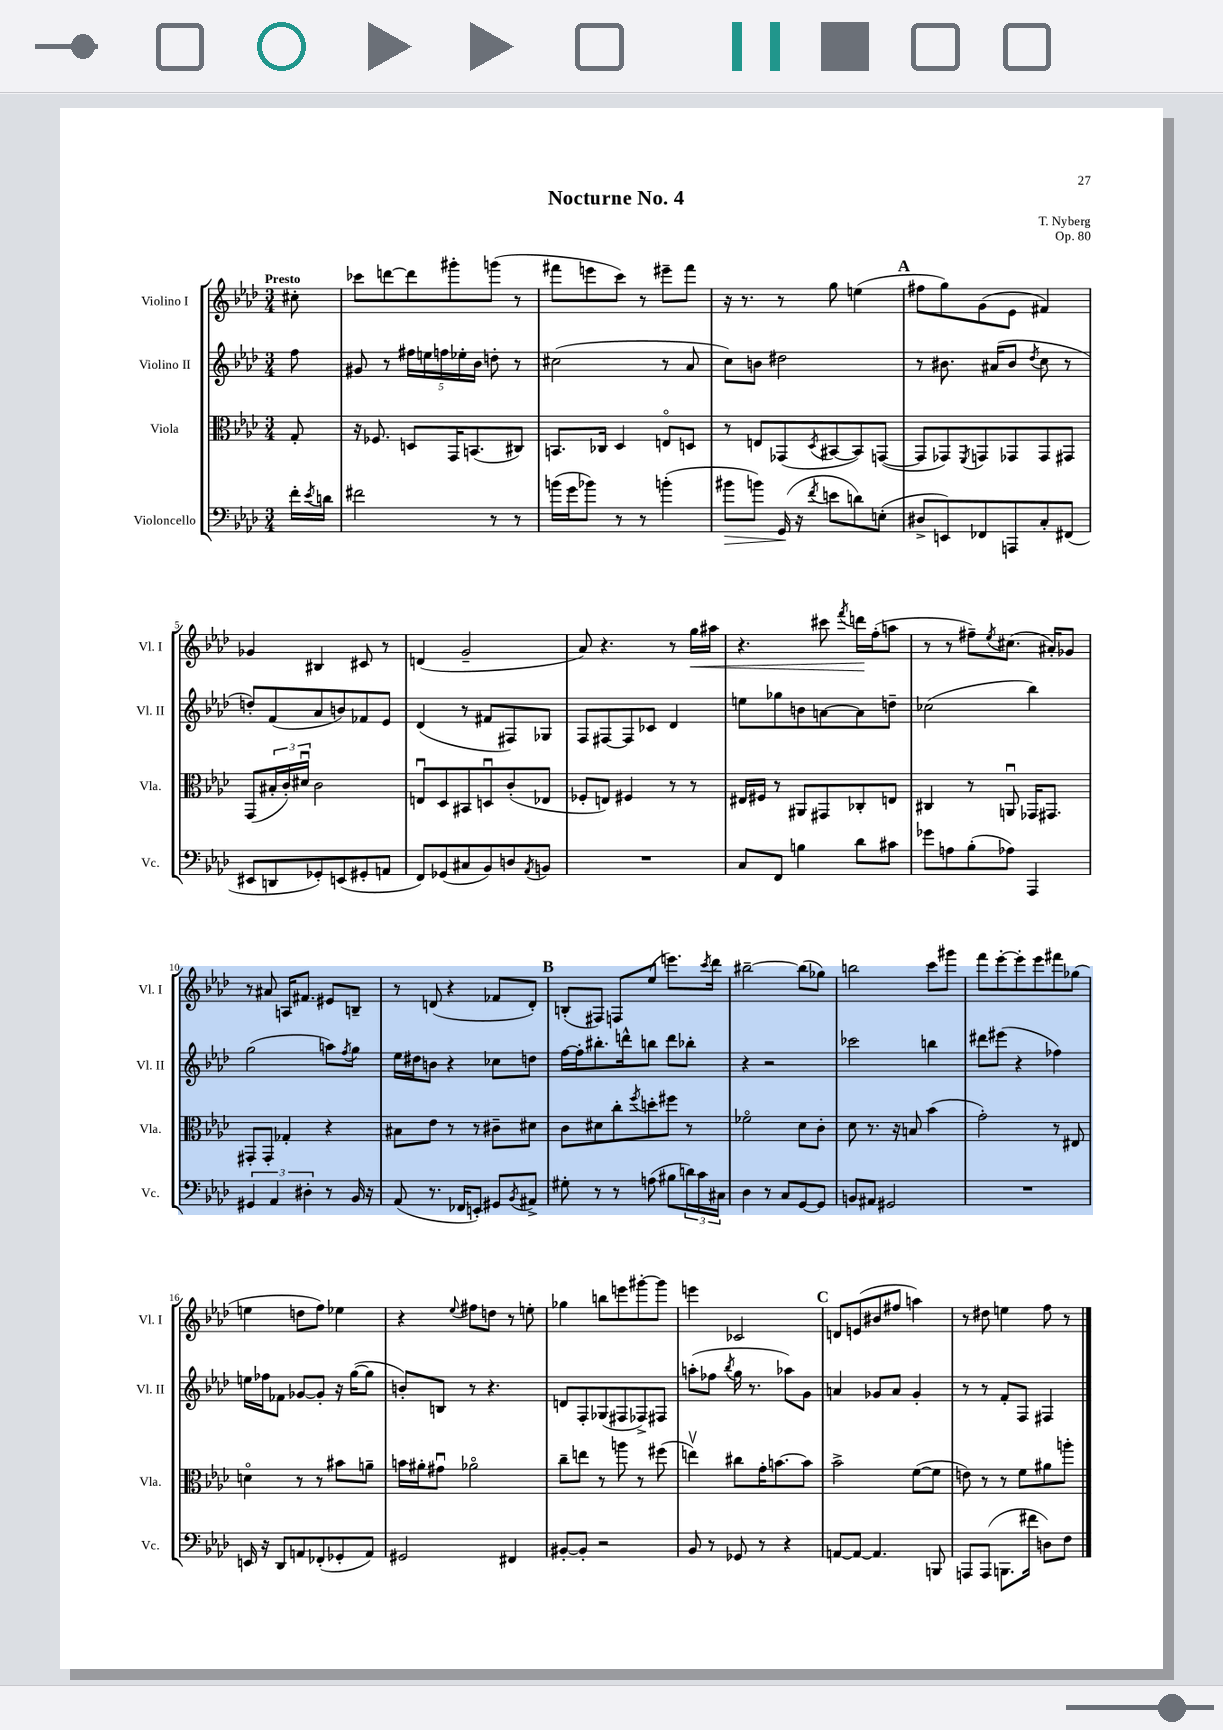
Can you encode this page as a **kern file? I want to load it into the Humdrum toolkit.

**kern	**dynam	**kern	**kern	**kern	**dynam
*part4	*part4	*part3	*part2	*part1	*part1
*staff4	*staff4	*staff3	*staff2	*staff1	*staff1
*I"Violoncello	*	*I"Viola	*I"Violino II	*I"Violino I	*
*I'Vc.	*	*I'Vla.	*I'Vl. II	*I'Vl. I	*
*clefF4	*	*clefC3	*clefG2	*clefG2	*
*k[b-e-a-d-]	*	*k[b-e-a-d-]	*k[b-e-a-d-]	*k[b-e-a-d-]	*
*M3/4	*	*M3/4	*M3/4	*M3/4	*
=	=	=	=	=	=
!	!	!	!	!LO:TX:a:B:t=Presto	!
16f'\LL	.	8G'/	8ff\	8cc#X'\	.
8qe-/	.	.	.	.	.
16dn\JJ	.	.	.	.	.
=1	=1	=1	=1	=1	=1
2f#X\	.	16r	8g#X/	8ccc-X\L	.
.	.	8.F-X/	.	.	.
.	.	.	8r	[8dddn\	.
.	.	8Dn/L	20ff#X\LL	8ddd\]	.
.	.	.	20een\	.	.
.	.	.	20ffn\	.	.
.	.	16GG/K	.	8ggg#X'\	.
.	.	.	20ee-X'\	.	.
.	.	(8.BBn/	.	.	.
.	.	.	20b-\JJ	.	.
8r	.	.	8ddn'\	(8gggn\J	.
8r	.	8C#X/J)	8r	8r	.
=2	=2	=2	=2	=2	=2
(16bn\LL	.	8.BBn/L	(2cc#X\	8fff#X\L	.
16g\J	.	.	.	.	.
8b-X\J)	.	.	.	8eeen\	.
.	.	16C-X/Jk	.	.	.
8r	.	4D-/	.	8ccc\J)	.
8r	.	.	.	8r	.
(4bn'\	.	8En/L	8r	8eee#X~\L	.
.	.	8Dn/J	8a-/	8fff#\J	.
=3	=3	=3	=3	=3	=3
!	!LO:HP:b	!	!	!	!
8b#X\L	>	8r	8cc\L)	16r	.
.	.	.	.	8.r	.
8bn\J)	.	8En/L	8bn\J	.	.
(16GG/	.	(8GG-X/	2dd#X\	8r	.
16r	]	.	.	.	.
8qf/	.	8qD-/	.	.	.
8en\L	.	[8BB#X/	.	8gg\	.
8dn\)	.	8BB#/])	.	(4een\	.
(8En'\J	.	([8GGn/J	.	.	.
!!LO:REH:place=s1:t=A
=4	=4	=4	=4	=4	=4
8D#X^/L	.	8GG/L]	8r	8ff#X\L	.
8EEn/)	.	8GG-X/)	8.b#X\	8gg\)	.
.	.	8qFF/	.	.	.
8FF-X/	.	8GGn/	.	(8g\	.
.	.	.	(16a#X/KL	.	.
8AAAn/	.	8GG-X/	8b#/J	8e-\J	.
.	.	.	8qdd-/	.	.
8C'/	.	8GG-/	8cc\	4f#X/)	.
(8FF#X/J	.	8GG#X/J	8r	.	.
!!LO:LB:g=z
=5	=5	=5	=5	=5	=5
8EE#X/L	.	(8GG/L	8ddn'/L)	4g-X/	.
8DDn/	.	24B#X'/L	(8f/	.	.
.	.	24c'/)	.	.	.
.	.	24d#Xu/JJ	.	.	.
8GG-X'/)	.	2c\	8a-/	4B#X/	.
(8EEn/	.	.	8bn/)	.	.
8GG#X'/	.	.	8f-X/	8c#X/	.
8AAn/J	.	.	8e-/J	8r	.
=6	=6	=6	=6	=6	=6
8FF/L)	.	8Enu/L	(4d-/	(4dn/	.
(8GG-X/	.	8D-/	.	.	.
8C#X/	.	8BB#X/	8r	2g~/	.
8BB-/)	.	8Dnu/	8f#X/L	.	.
8Dn/	.	(8c'/	8F#X/)	.	.
8qAA-/	.	.	.	.	.
8BBn/J	.	8E-X/J	8G-X/J	.	.
=7	=7	=7	=7	=7	=7
2.r	.	8F-X'/L	8F/L	8a-/)	.
.	.	8En/J)	[8F#X/	4.r	.
.	.	4F#X/	8F#/]	.	.
.	.	.	8c-X/J	.	.
.	.	8r	4d-/	8r	.
!	!	!	!	!	!LO:HP:b
.	.	8r	.	16gg\LL	<
.	.	.	.	16aa#X\JJ	.
=8	=8	=8	=8	=8	=8
8C/L	.	16E#X/LL	8een\L	4.r	.
.	.	16F#X/JJ	.	.	.
8FF/J	.	8r	8gg-X\	.	.
4Bn\	.	8AA#X/L	8bn\	.	.
.	.	8GG#X/	[8an\	8ccc#X\	.
.	.	.	.	8qfff/	.
8d-\L	.	8C-X'/	8a\]	16dddn\LL	.
.	.	.	.	(16ff'\J	[
8c#X\J	.	8En/J	8ddn~\J	8aan\J	.
=9	=9	=9	=9	=9	=9
8g-X\L	.	4C#X/	(2cc-X\	8r	.
8An\	.	.	.	8r	.
(8B-'\	.	8r	.	8ff#X~\L)	.
.	.	.	.	8qee-/	.
8A-X\J)	.	8AAnu/	.	(8.cc#X\J	.
4AAA-/	.	16GG-X/KL	4bb-\)	.	.
.	.	8.GG#X/J	.	16a#X'/KL)	.
.	.	.	.	8g-X/J	.
!!LO:LB:g=z
=10	=10	=10	=10	=10	=10
6GG#X/	.	8GG#X'/L	(2gg\	8r	.
.	.	8GG#'/J	.	8a#X/	.
6AA-/	.	.	.	.	.
.	.	4G-X'/	.	16An/KL	.
.	.	.	.	8.f#X/J	.
6D#X'\	.	.	.	.	.
8r	.	4r	8aan\L)	8e#X/L	.
.	.	.	8qff/	.	.
16BB-/	.	.	8gg\J	8Bn~/J	.
16r	.	.	.	.	.
=11	=11	=11	=11	=11	=11
(8AA-/	.	8B#X\L	16ee-\LL	8r	.
.	.	.	16dd#X\J	.	.
8.r	.	8e-\J	8bn\J	(8dn/	.
.	.	8r	4r	4r	.
16FF-X/KL	.	.	.	.	.
8EEn'/J)	.	8r	.	.	.
8GG#X/L	.	8c#X~\L	8cc-X\L	8f-X/L	.
8qBB-/	.	.	.	.	.
8AA#X^/J	.	8d#X\J	8ddn\J	8d'/J)	.
!!LO:REH:place=s1:t=B
=12	=12	=12	=12	=12	=12
8G#X'\	.	8c\L	[16ff\LL	(8Bn'/L	.
.	.	.	16ff'\J]	.	.
8r	.	8d#X\	8.bb#X'\	8F#X/J)	.
8r	.	8cc'\	.	8Fn/L	.
.	.	.	16dddn^^\k	.	.
.	.	8qff/	.	.	.
(8An\	.	8ddn'\	8bbn\J	(8ee-/J	.
8B#X\L	.	8ff#X\J	8ddd\L	8.eeen\L)	.
24dn\L)	.	8r	8bb-X'\J	.	.
24c\	.	.	.	.	.
.	.	.	.	8qccc/	.
.	.	.	.	16ddd-\Jk	.
24C#X\JJ	.	.	.	.	.
=13	=13	=13	=13	=13	=13
4D-\	.	2f-X\	4r	[2bb#X~\	.
8r	.	.	2r	.	.
8C/L	.	.	.	.	.
[8GG/	.	8d-\L	.	(8bb#\L]	.
8GG/J]	.	8c'\J	.	8gg-X\J)	.
=14	=14	=14	=14	=14	=14
8BBn/L	.	8d-\	2ccc-X\	2bbn\	.
8AA#X/J	.	8.r	.	.	.
2GG#X/	.	.	.	.	.
.	.	16r	.	.	.
.	.	8Bn/	.	.	.
.	.	(4b-\	4bbn\	8ccc\L	.
.	.	.	.	8ggg#X\J	.
=15	=15	=15	=15	=15	=15
2.r	.	2g'\)	8ddd#X\L	8fff\L	.
.	.	.	(8eee#X\J	[8eee-'\	.
.	.	.	4r	8eee-'\]	.
.	.	.	.	8eee-\	.
.	.	8r	4ff-X\)	8fff#X\	.
.	.	8E#X/	.	(8gg-X\J	.
!!LO:LB:g=z
=16	=16	=16	=16	=16	=16
16EEn/	.	4dn\	16een\LL	4een\	.
16r	.	.	16ff-X\J	.	.
8DD-/L	.	.	8f-X\J	.	.
8AAn/	.	8r	[8g-X/L	8ddn\L	.
(8FF-X'/	.	8r	8g-'/J]	8ff\J)	.
8GG-X'/	.	8b#X\L	16r	4ee-X\	.
.	.	.	([16gg\KL	.	.
8AA/J)	.	8an~\J	8gg\J]	.	.
=17	=17	=17	=17	=17	=17
2GG#X/	.	16bn\LL	8bn'/L)	4r	.
.	.	16a#X'\J	.	.	.
.	.	8g#Xu\J	8Bn/J	.	.
.	.	.	.	8qqee-/	.
.	.	2a-X\	8r	8ff#X\L	.
.	.	.	4.r	8ddn\J	.
4FF#X/	.	.	.	8r	.
.	.	.	.	8een'\	.
=18	=18	=18	=18	=18	=18
[8BB#X'/L	.	8cc~\L	8dn/L	4gg-X\	.
8BB#'/J]	.	8een\J	8F'/	.	.
2r	.	8r	(8G-X/	8bbn\L	.
.	.	8aan\	8F#X/	8eeen\	.
.	.	8r	8F-X^/)	[8ggg#X'\	.
.	.	(8ff#X\	8F#X/J	8ggg#\J]	.
=19	=19	=19	=19	=19	=19
8BB-/	.	4eenv\)	(8aan'\L	4eeen\	.
8r	.	.	8ff-X\J	.	.
.	.	.	8qbb-/	.	.
8GG-X/	.	8cc#X\L	16gg\	2c-X/	.
.	.	.	8.r	.	.
8r	.	16g'\K	.	.	.
.	.	[8.bn\	.	.	.
4r	.	.	8aa-X\L)	.	.
.	.	8b\J]	8g\J	.	.
!!LO:REH:place=s1:t=C
=20	=20	=20	=20	=20	=20
[8AAn/L	.	2b-^\	4an/	8dn/L	.
8AA/J_	.	.	.	(8en/	.
4.AA/]	.	.	8g-X/L	8b#X/	.
.	.	.	8a/J	8ff#X/J	.
.	.	([8f\L	4g-'/	4aan\)	.
8BBBn/	.	8f\J]	.	.	.
=21	=21	=21	=21	=21	=21
8AAAn/L	.	8en\)	8r	8r	.
(8AAA/J	.	8r	8r	8dd#X\	.
8.BBBn\L	.	8r	8f'/L	4een\	.
.	.	8f\L	8F/J	.	.
16f#X\Jk	.	.	.	.	.
8Dn\L)	.	8a#X\	4F#X/	8ff\	.
8F\J	.	8aan'\J	.	8r	.
==	==	==	==	==	==
*-	*-	*-	*-	*-	*-
